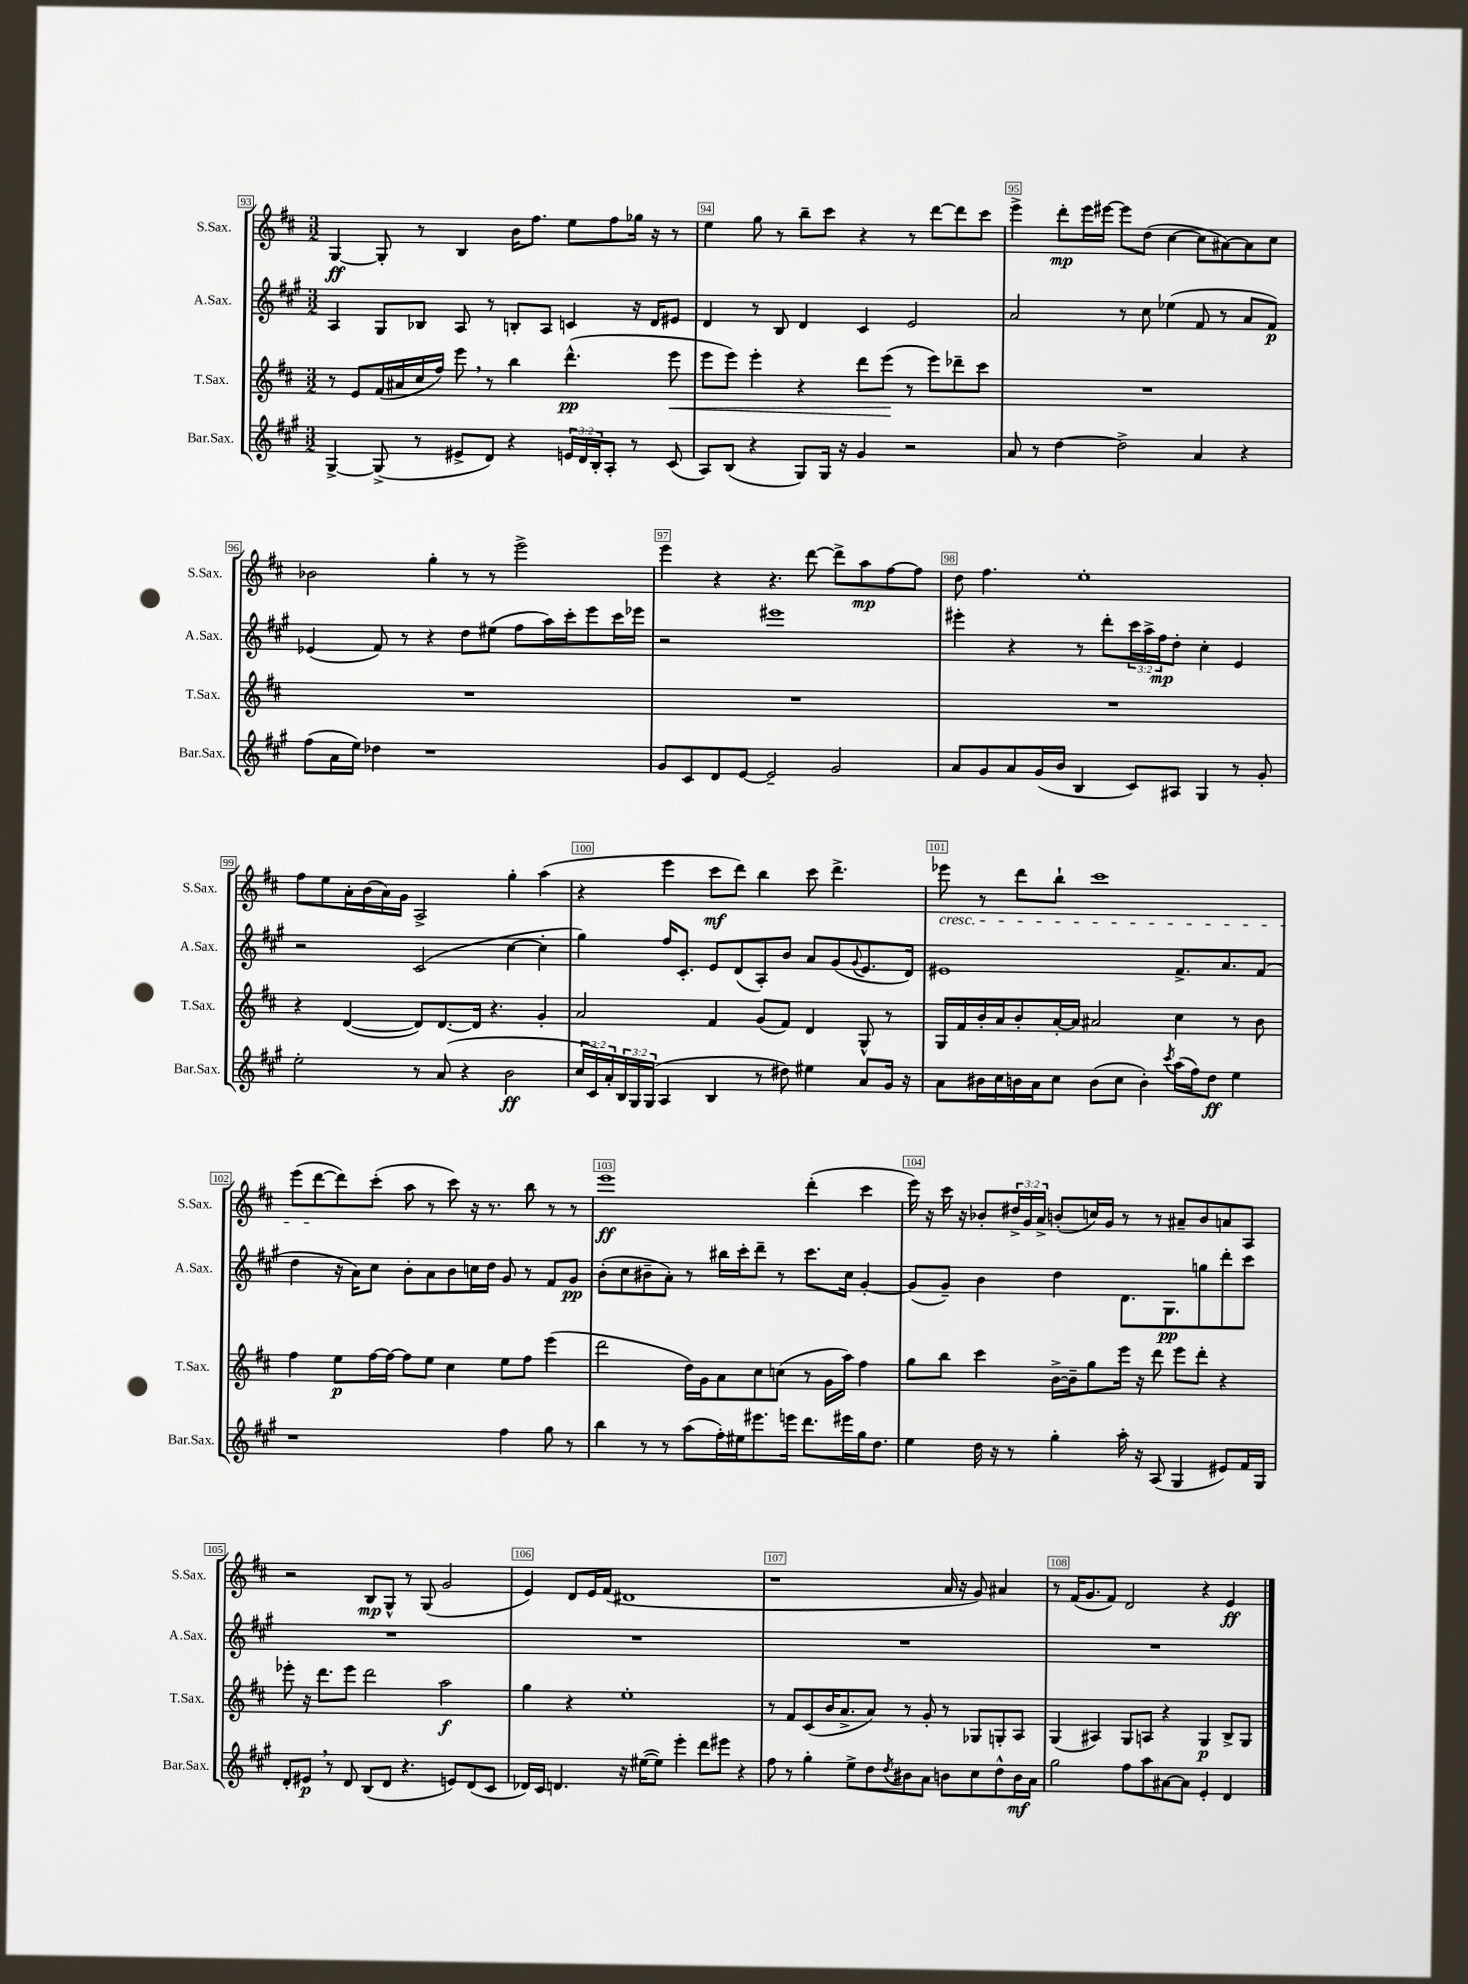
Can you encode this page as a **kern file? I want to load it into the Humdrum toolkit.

**kern	**kern	**kern	**kern
*staff4	*staff3	*staff2	*staff1
*clefG2	*clefG2	*clefG2	*clefG2
*k[f#c#g#]	*k[f#c#]	*k[f#c#g#]	*k[f#c#]
*M3/2	*M3/2	*M3/2	*M3/2
[4G#^/	8r	4A/	[4G/
.	8e/L	.	.
(8G#^/]	(16f#/L	8G#/L	8G'/]
.	16a#/	.	.
8r	16cc#/	8B-/J	8r
.	16ff#/JJ)	.	.
8e#^/L	8eee\	8A/	4B/
8d/J)	8r	8r	.
4r	4bb\	8B'/L	16b\LK
.	.	.	8.ff#\J
.	.	8A/J	.
24e/LL	(4.ddd^^\	4c/	8ee\L
24d/	.	.	.
24B'/J	.	.	.
8A'/J	.	.	8ff#\
8r	.	16r	16gg-\Jk
.	.	16d/LK	16r
(8c#/	8eee\	8e#/J	8r
=	=	=	=
8A/L)	8eee\L	4d/	4ee\
(8B/J	8eee\J)	.	.
4r	4eee'\	8r	8gg\
.	.	8B/	8r
8G#/L)	4r	4d/	8bb~\L
16G#/Jk	.	.	8ccc#\J
16r	.	.	.
4g#/	8ddd\L	4c#/	4r
.	(8eee\J	.	.
2r	8r	2e/	8r
.	8eee\L)	.	[8ddd\L
.	8ddd-~\	.	8ddd\]
.	8ccc#\J	.	8ccc#\J
=	=	=	=
8a/	1.r	2a/	4eee^\
8r	.	.	.
[4dd\	.	.	8ddd'\L
.	.	.	16eee\L
.	.	.	[16eee#\JJ
2dd^\]	.	8r	8eee#\]L
.	.	8cc#\	(8dd\J
.	.	(4ee-\	[4cc#\
4a/	.	8f#/	8cc#\]L
.	.	8r	[8a#\)
4r	.	8a/L	8a#\]
.	.	8f#/J)	8cc#\J
=	=	=	=
(8ff#\L	1.r	(4e-/	2b-\
16a\L	.	.	.
16ee\JJ)	.	.	.
4dd-\	.	8f#/)	.
.	.	8r	.
1r	.	4r	4gg'\
.	.	8dd\L	8r
.	.	(8ee#\J	8r
.	.	8ff#\L	2eee^\
.	.	16aa\L)	.
.	.	16ccc#'\J	.
.	.	8eee\	.
.	.	16ccc#\L	.
.	.	16eee-\JJ	.
=	=	=	=
8g#/L	1.r	2r	4eee\
8c#/	.	.	.
8d/	.	.	4r
[8e/J	.	.	.
2e~/]	.	1eee#	4.r
.	.	.	[8ddd\
2g#/	.	.	8ddd^\]L
.	.	.	8aa\
.	.	.	[8ff#\
.	.	.	8ff#\]J
=	=	=	=
8a/L	1.r	4eee#'\	8dd\
8g#/	.	.	4.ff#\
8a/	.	4r	.
(16g#/L	.	.	.
16b/JJ	.	.	.
4B/	.	8r	1ee'
.	.	8ddd'\L	.
8c#/L)	.	24ccc#\L	.
.	.	24aa^\	.
.	.	24ff#\J	.
8A#/J	.	8dd'\J	.
4G#/	.	4cc#'\	.
8r	.	4e/	.
8g#'/	.	.	.
=	=	=	=
2ee'\	4r	2r	8ff#\L
.	.	.	8ee\
.	([4d/	.	16a'\L
.	.	.	(16b\
.	.	.	16a\)
.	.	.	16g\JJ
8r	8d/]L)	(2c#/	2A^/
(8a/	[8.d/	.	.
4r	.	.	.
.	16d/]Jk	.	.
.	4.r	.	.
2b\	.	[4cc#\	4gg'\
.	4g'/	4cc#'\]	(4aa\
=	=	=	=
24cc#/LL	2a/	4gg#\)	4r
24c#/)	.	.	.
24a'/	.	.	.
24B/	.	.	.
24G#/	.	.	.
(24G#/JJ	.	.	.
4A/	.	16ff#/LK	4eee\
.	.	8.c#'/J	.
4B/	4f#/	8e/L	8ccc#\L
.	.	(8d/	8ddd\J)
8r	(8g/L	8A'/)	4bb\
8dd#\)	8f#/J)	8b/J	.
4ee#\	4d/	8a/L	8ccc#\
.	.	(8g#/	4.ddd^\
.	.	8qqg#/	.
8a/L	8G^^/	8.e/	.
16g#/Jk	8r	.	.
16r	.	16d/Jk)	.
=	=	=	=
8a\L	16G/LL	1e#	8eee-\
.	16f#/	.	.
16b#\L	16b'/	.	8r
16cc#\	16a/J	.	.
16b\	8b'/	.	8ddd\L
16a\J	.	.	.
8cc#\J	[16a'/L	.	8bb`\J
.	16a/]JJ	.	.
(8b\L	2a#/	.	1ccc#
8cc#\J	.	.	.
4b'\)	.	.	.
8qccc#/	.	.	.
(16aa\LL	4cc#\	8.f#^/L	.
16ff#\J)	.	.	.
8dd\J	.	.	.
.	.	8.a/	.
4ee\	8r	.	.
.	8b\	(8f#/J	.
=	=	=	=
1r	4ff#\	4dd\	(8eee\L
.	.	.	[8ddd\
.	8ee\L	16r	8ddd\])
.	.	16a\LK)	.
.	[16ff#\L	8cc#\J	(8ccc#'\J
.	16ff#\_JJ	.	.
.	8ff#\]L	8b'\L	8aa\
.	8ee\J	8a\	8r
.	4cc#\	8b\	8ccc#\)
.	.	16cc\L	16r
.	.	16dd\JJ	8.r
4ff#\	8ee\L	8g#/	.
.	8ff#\J	8r	8bb\
8gg#\	(4eee\	8f#/L	8r
8r	.	8g#/J	8r
=	=	=	=
4bb\	2ddd\	(8b'\L	1eee
.	.	8cc#\	.
8r	.	8b#~\	.
8r	.	8a'\J)	.
(8aa\L	16dd\LL)	8r	.
.	16g\J	.	.
16ff#'\L)	8a\	16bb#\LL	.
16ee#\J	.	16ccc#'\J	.
8.eee#\	8cc#\	8ddd~\J	.
.	(8cc\J	8r	.
16eee\Jk	.	.	.
8.ddd\L	8r	8.ccc#\L	(4ddd'\
.	16g\LL	.	.
16eee#\L	16aa\JJ)	16cc#\Jk	.
16gg#\J	4ff#\	[4g#'/	4ccc#\
8.dd\J	.	.	.
=	=	=	=
4ee\	8gg\L	(8g#/]L	16eee\)
.	.	.	16r
.	8bb\J	8g#~/J)	16ccc#\
.	.	.	16r
16dd\	4ccc#\	4b\	8b-'/L
16r	.	.	.
8r	.	.	24dd#^/L
.	.	.	24g/
.	.	.	24a^/JJ
4gg#'\	[16b^\LL	4dd\	(8b'/L
.	16b~\]J	.	.
.	8gg\	.	16cc/L)
.	.	.	16g/JJ
16aa'\	16eee\Jk	8.d\L	8r
16r	16r	.	.
(8A/	8ddd\	.	8r
.	.	8.G#\	.
4G#/	8eee\L	.	8a#~/L
.	8ddd'\J	8gg\	8b/
8e#/L)	4r	8ddd'\	8a/
16f#/L	.	8ccc#\J	8A/J
16G#/JJ	.	.	.
=	=	=	=
8d'/L	8eee-'\	1.r	2r
8e#/J	16r	.	.
.	8.ddd\L	.	.
8r	.	.	.
8d/	8eee-\J	.	.
(8B/L	2ddd\	.	8B/L
8d/J	.	.	8G^^/J
4.r	.	.	8r
.	.	.	(8G/
.	2aa\	.	2g/
8e/L)	.	.	.
(8d/	.	.	.
8c#/J	.	.	.
=	=	=	=
16d-/LL)	4gg\	1.r	4e/)
16c#/JJ	.	.	.
4.d/	.	.	.
.	4r	.	8d/L
.	.	.	16e/L
.	.	.	(16f#/JJ
16r	1ee'	.	1d#
([16ee#\LK	.	.	.
8ee#\]J)	.	.	.
4eee'\	.	.	.
8ddd\L	.	.	.
8eee#\J	.	.	.
4r	.	.	.
=	=	=	=
8ff#\	8r	1.r	1r
8r	8f#/L	.	.
4gg#'\	(8c#/	.	.
.	16b/K	.	.
.	8.a^/	.	.
8ee^\L	.	.	.
8dd\	8a/J)	.	.
8qdd/	.	.	.
8b#\	8r	.	.
8a\J	8g'/	.	.
8b\L	8r	.	16a/
.	.	.	16r
8cc#\	8G-/L	.	8g/)
8dd^^\	8G'/	.	4a#/
16b\L	8A/J	.	.
16a\JJ	.	.	.
=	=	=	=
2gg#\	(4G/	1.r	8r
.	.	.	(16f#/LK
.	.	.	8.g/
.	4A#/)	.	.
.	.	.	8f#/J)
8ff#\L	8G/L	.	2d/
8aa\	8A/J	.	.
[8a#\	4r	.	.
8a#\]J	.	.	.
4e'/	4G/	.	4r
4d/	8B^/L	.	4e/
.	8G/J	.	.
==	==	==	==
*-	*-	*-	*-
